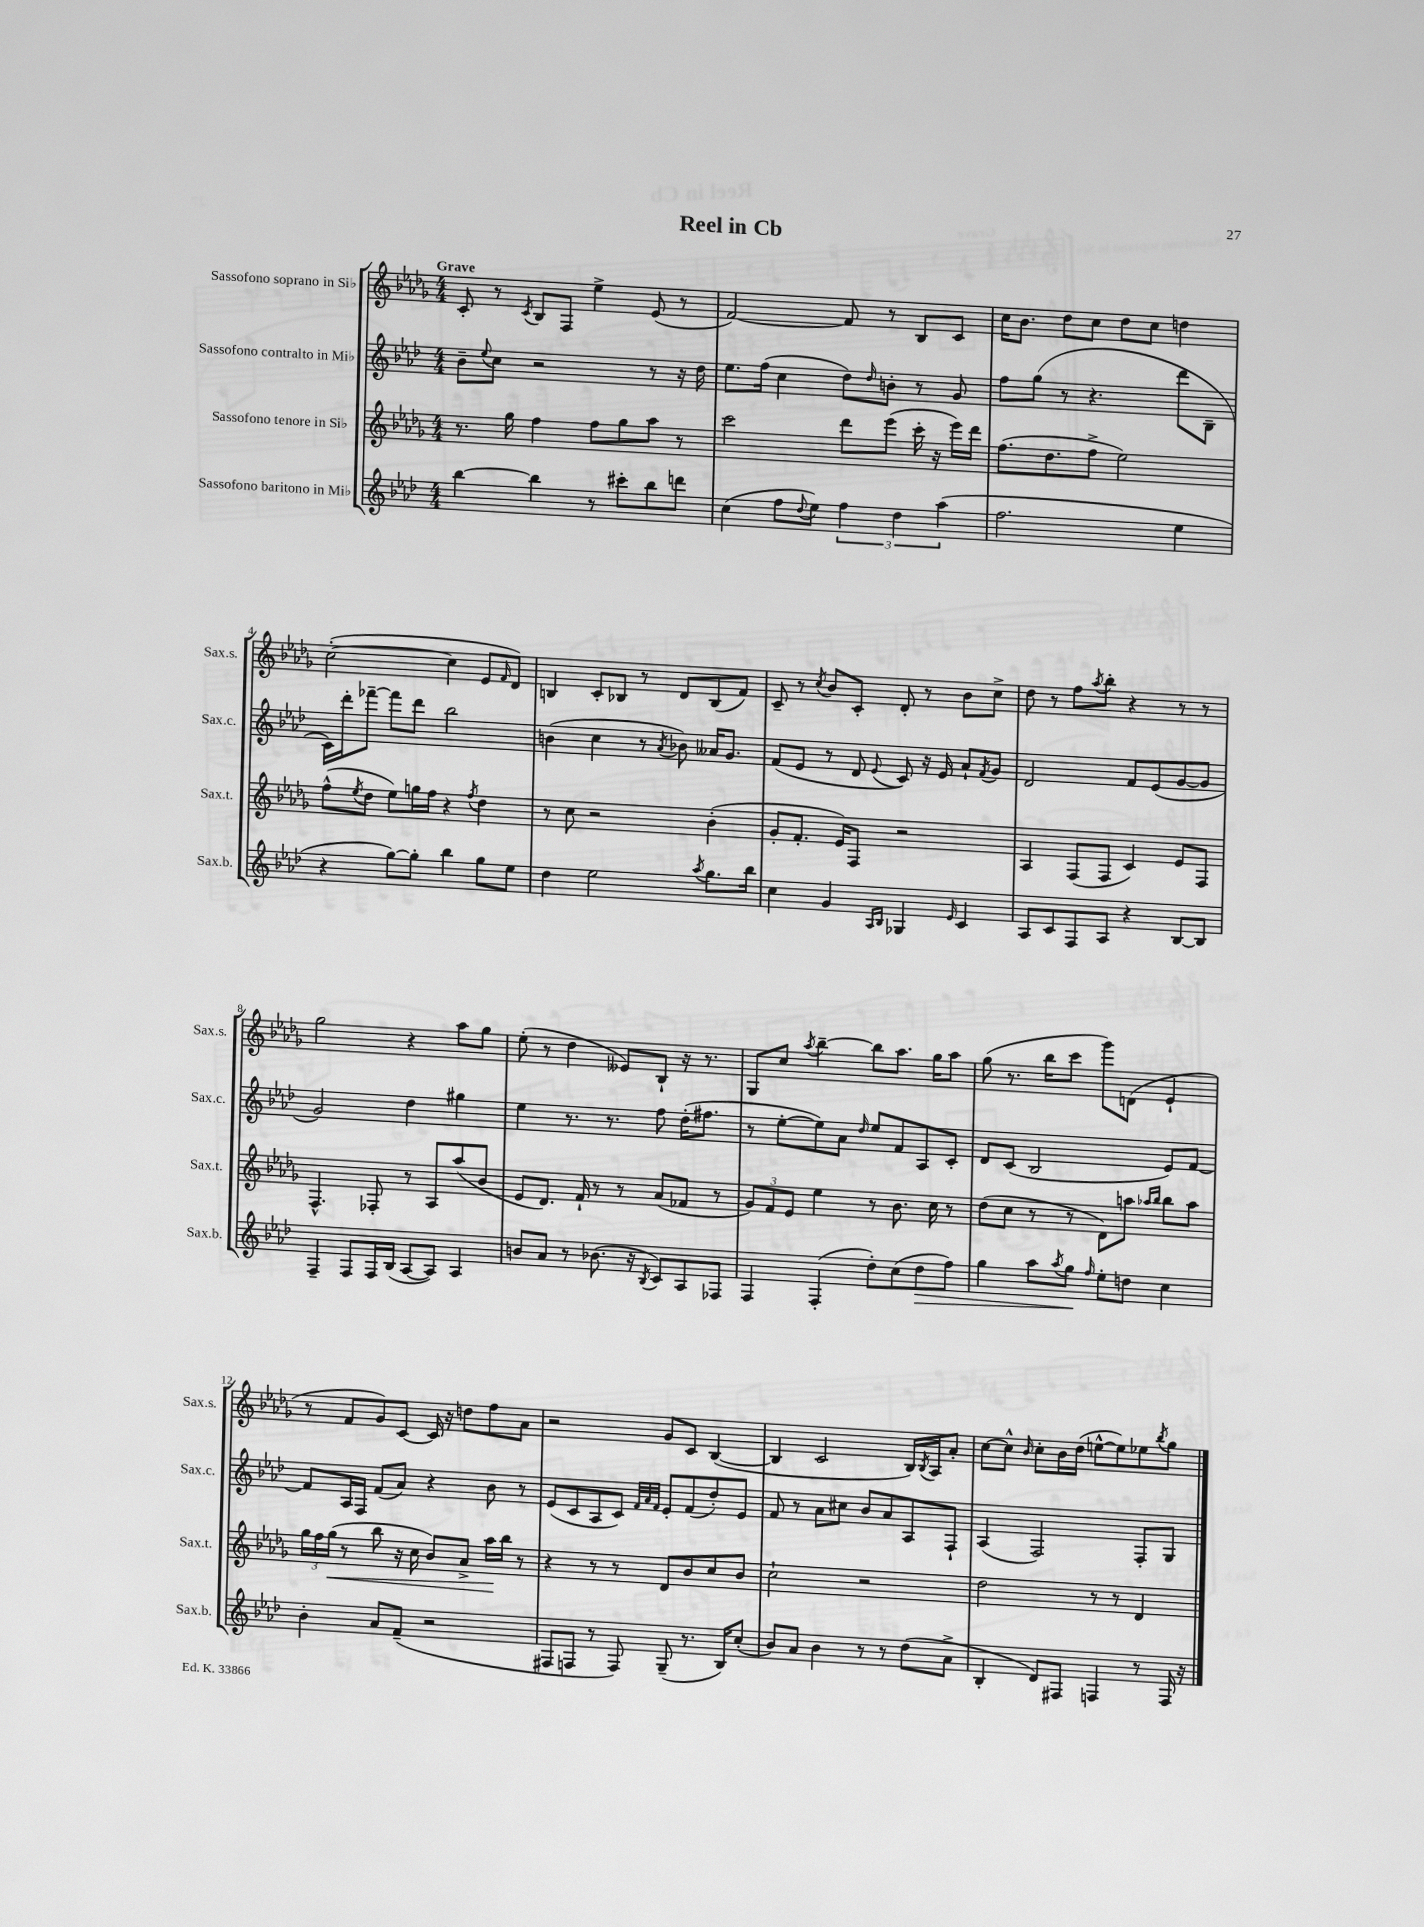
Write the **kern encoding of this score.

**kern	**kern	**kern	**kern
*staff4	*staff3	*staff2	*staff1
*clefG2	*clefG2	*clefG2	*clefG2
*k[b-e-a-d-]	*k[b-e-a-d-g-]	*k[b-e-a-d-]	*k[b-e-a-d-g-]
*M4/4	*M4/4	*M4/4	*M4/4
[4bb-	8.r	8b-~	8c'
.	.	8qqee-	.
.	.	8cc	8r
.	16gg-	.	.
.	.	.	8qc
4bb-]	4ff	2r	8B-
.	.	.	8F
8r	8ff	.	4ee-^
8ccc#'	8gg-	.	.
8bb-	8aa-	8r	(8e-
8ddd	8r	16r	8r
.	.	16dd-	.
=	=	=	=
(4cc	2ccc	8.ee-	[2f)
.	.	(16ff	.
8ff	.	4cc	.
8qqdd-	.	.	.
8ee-)	.	.	.
6ff	8ddd-	8dd-)	8f]
.	.	16qqdd-	.
.	(8eee-	8b'	8r
6dd-	.	.	.
.	16ccc'	8r	8B-
.	16r	.	.
(6aa-	.	.	.
.	16eee-)	8g	8c
.	16ddd-	.	.
=	=	=	=
2.ff	(8.ff	8ff	16cc
.	.	.	8.b-
.	.	(8gg	.
.	8.dd-	.	.
.	.	8r	8dd-
.	8ff^	4.r	8cc
.	2ee-)	.	8dd-
.	.	.	8cc
4ee-	.	8ddd-	4dd
.	.	8B-~	.
=	=	=	=
4r	(8ff^^	16c)	([2cc'
.	.	16ddd-'	.
.	8qee-	.	.
.	8dd-	[8fff-~	.
[8gg)	8ee-)	8fff-]	.
8gg']	16gg	8ddd-	.
.	16ff	.	.
4bb-	4r	2bb-	4cc]
.	8qff	.	.
8gg	4dd-	.	8e-
.	.	.	16qqf
8ee-	.	.	8d-)
=	=	=	=
4dd-	8r	(4b	4B
.	8cc	.	.
2ee-	2r	4cc	8c'
.	.	.	8B-
.	.	8r	8r
.	.	8qa-	.
.	.	8b-)	8d-
8qaa-	.	.	.
8.gg	(4b-'	16a--	(8B-
.	.	8.g	.
.	.	.	8f)
16bb-	.	.	.
=	=	=	=
4cc	8g-'	(8f	8c~
.	8.f'	8e-	8r
.	.	.	8qcc
4g	.	8r	8b-
.	16e-)	.	.
.	8F	8d-	8c'
16qqA-	.	.	.
16qqB-	.	8qqe-	.
4G-	2r	8c)	8d-'
.	.	16r	8r
.	.	16e-	.
16qqe-	.	.	.
4c	.	8a-`	8b-
.	.	8qf	.
.	.	8g	8cc^
=	=	=	=
8A-	4A-	2d-	8dd-
8c	.	.	8r
8F	(8F	.	8ff
.	.	.	8qaa-
8A-	8F	.	8bb-'
4r	4c)	8f	4r
.	.	(8e-	.
[8B-	8e-	[8g	8r
8B-]	8F	8g]	8r
=	=	=	=
4F~	4.F^^	2g)	2gg-
8F	.	.	.
16F	8F-'	.	.
(16B-	.	.	.
[8A-	8r	4dd-	4r
8A-])	8A-	.	.
4A-	(8aa-	4gg#	8aa-
.	8b-	.	8gg-
=	=	=	=
8b	8e-	4ee-	(8ee-'
8a-	8.d-)	.	8r
8r	.	8.r	4dd-
.	16f`	.	.
(8.b-	8r	.	.
.	.	8.r	.
.	8r	.	8e--)
16r	.	.	.
8qB-	.	.	.
8c)	(8a-	8ff	8B-`
8A-	8f-	(16dd-'	16r
.	.	8.ff#	8.r
8F-	8r	.	.
=	=	=	=
4F	12g-)	8r	8G-
.	12f	.	.
.	.	[8ee-'	8cc
.	12e-	.	.
.	.	.	8qaa-
(4F'	4ee-	8ee-])	[4bb-~
.	.	8a-	.
.	.	16qqdd-	.
8dd-')	8r	8ee-	8bb-]
(8cc	8.b-	8f	8.aa-
8dd-	.	8A-	.
.	16cc	.	16gg-
8ff)	8r	8c'	8aa-
=	=	=	=
4gg	(8dd-	8d-	(8gg-
.	8cc	(8c	8.r
8aa-	8r	2B-	.
.	.	.	16bb-
8qaa-	.	.	.
8gg	8r	.	8ccc
16qqff	.	.	.
8ee-'	8d-)	.	8ggg-)
8dd	8aa	.	(8d
.	16qqaa-	.	.
.	16qqbb-	.	.
4cc	8bb-	8e-)	4e-`
.	8aa-	[8f	.
=	=	=	=
4b-'	24gg-	8f]	8r
.	24ff	.	.
.	(24gg-	.	.
.	8r	16A-	8f
.	.	16F	.
8a-	8bb-	(8f	8g-)
(8f~	16r	8a-)	[8c
.	16cc	.	.
2r	8b-)	4r	16c]
.	.	.	16r
.	8a-^	.	8dd
.	16aa-	8b-	8ff
.	16bb-	.	.
.	8r	8r	8a-
=	=	=	=
8F#	4r	(8e-	2r
8F	.	8c	.
8r	8r	8A-	.
8F)	8r	8c)	.
.	.	32qqf	.
.	.	32qqa-	.
.	.	32qqf	.
(8G~	8d-	8e-'	8g-
8.r	8b-	(8f	8c
.	8cc	8dd-')	([4B-
16B-)	.	.	.
(8cc'	8b-	8e-	.
=	=	=	=
8b-)	2cc`	8f	4B-]
8a-	.	8r	.
4b-	.	8a-	2c
.	.	8cc#	.
8r	2r	8b-	.
8r	.	8a-	.
(8dd-	.	8A-	16B-)
.	.	.	8qB-
.	.	.	16A-
8a-^	.	8F`	8a-'
=	=	=	=
4B-'	2dd-	(4A-	[8cc
.	.	.	8cc^^]
.	.	.	16qqb-
8d-)	.	2F)	8cc'
8F#	.	.	16b-
.	.	.	(16dd-
4F	8r	.	[8ee^^
.	8r	.	8ee])
8r	4d-	8F'	8ee-
.	.	.	8qbb-
16F	.	8G	8gg-
16r	.	.	.
==	==	==	==
*-	*-	*-	*-
